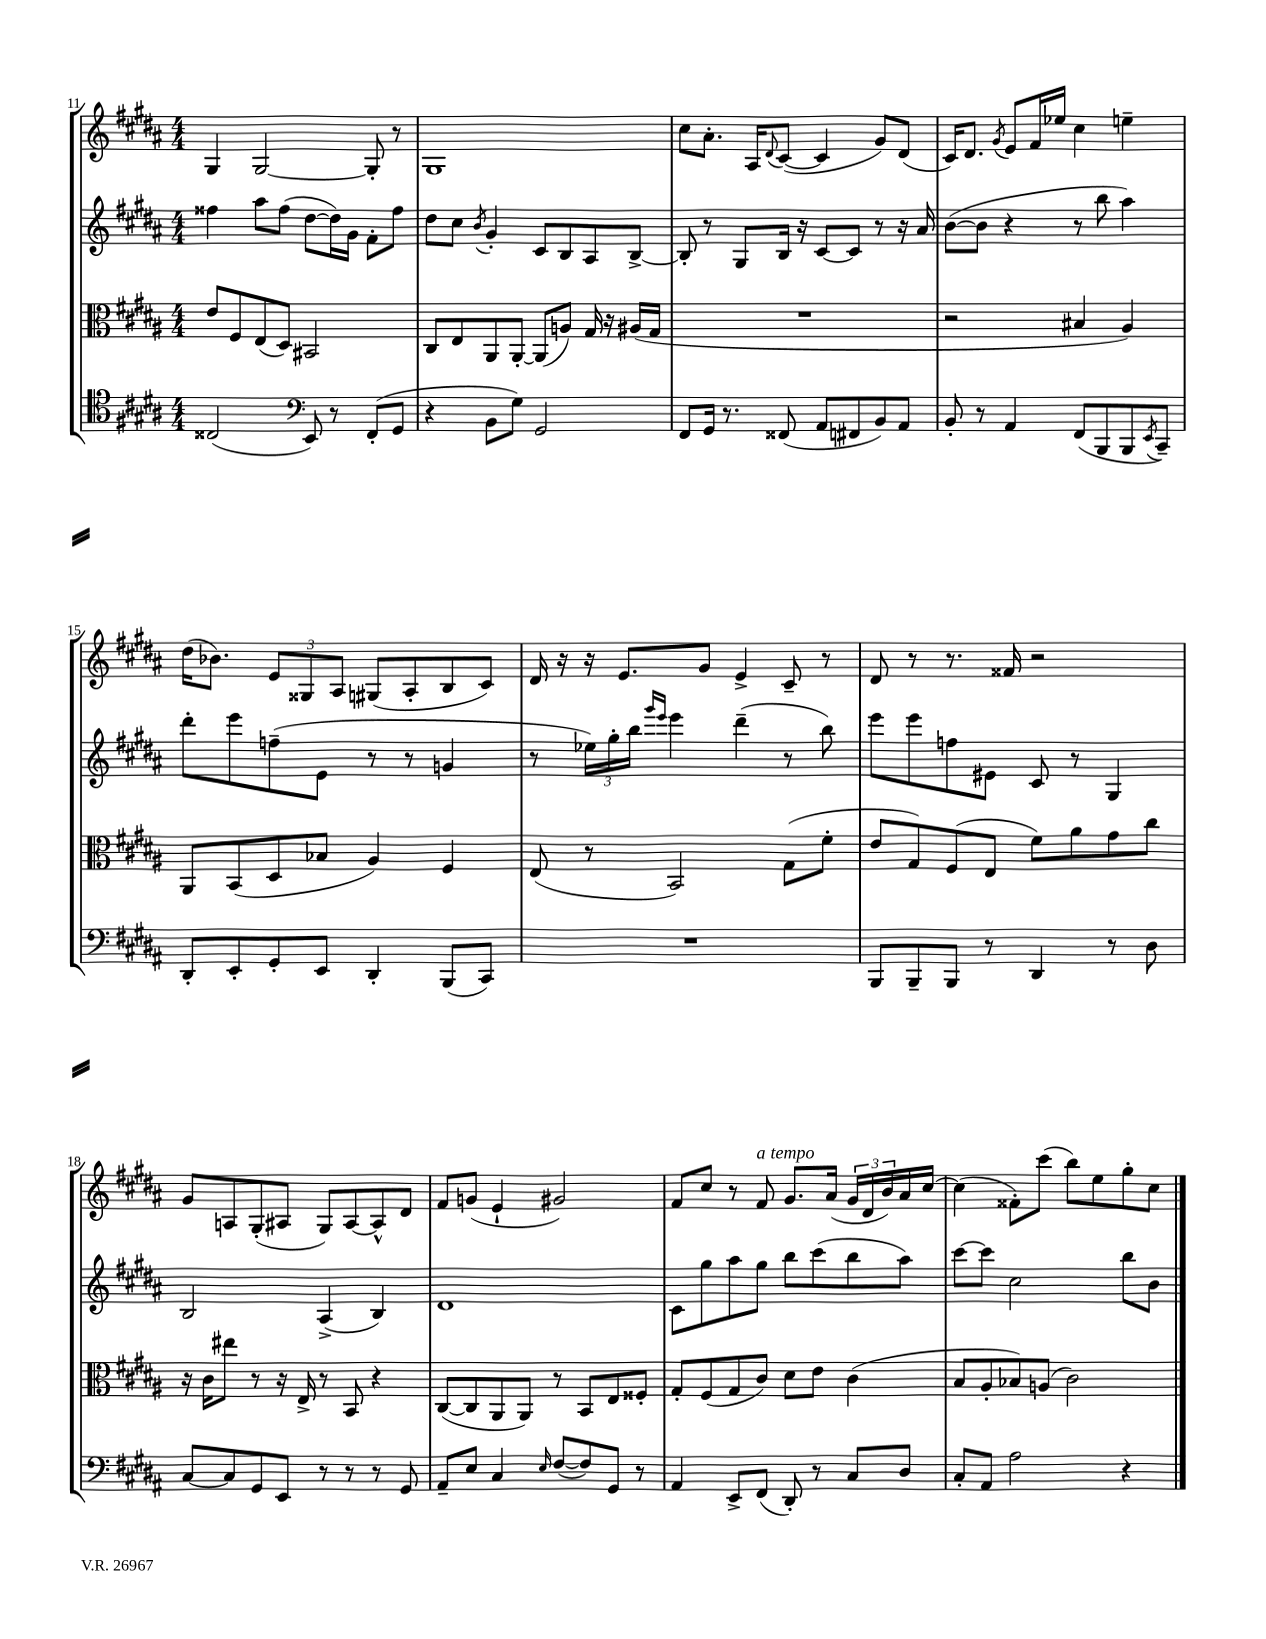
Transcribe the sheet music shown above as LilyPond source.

<<
\new StaffGroup <<
\new Staff = "s0" {
    \clef treble \key b \major \numericTimeSignature \time 4/4
    gis4 gis2~ gis8-. r8 |
    gis1 |
    cis''8 ais'8.-. ais16 \appoggiatura { dis'8 } cis'8~( cis'4 gis'8) dis'8( |
    cis'16) dis'8. \acciaccatura { gis'8 } e'8 fis'16 ees''16 cis''4 e''4-- |
    dis''16( bes'8.) \tuplet 3/2 { e'8 gisis8 ais8 } gis8( ais8-. b8 cis'8) |
    dis'16 r16 r16 e'8. gis'8 e'4-> cis'8-- r8 |
    dis'8 r8 r8. fisis'16 r2 |
    gis'8 a8 gis8-.( ais8 gis8) ais8~ ais8-^ dis'8 |
    fis'8 g'8( e'4-! gis'2) |
    fis'8 cis''8 r8 fis'8^\markup { \italic "a tempo" } gis'8. ais'16( \tuplet 3/2 { gis'16 dis'16 b'16) } ais'16 cis''16~ |
    cis''4( fisis'8-.) cis'''8( b''8) e''8 gis''8-. cis''8 \bar "|." |
}
\new Staff = "s1" {
    \clef treble \key b \major \numericTimeSignature \time 4/4
    fisis''4 ais''8 fisis''8( dis''8~ dis''16) gis'16 fis'8-. fisis''8 |
    dis''8 cis''8 \acciaccatura { b'8 } gis'4-. cis'8 b8 ais8 b8~-> |
    b8-. r8 gis8 b16 r16 cis'8~ cis'8 r8 r16 ais'16 |
    b'8~( b'8 r4 r8 b''8 ais''4) |
    dis'''8-. e'''8 f''8--( e'8 r8 r8 g'4 |
    r8 \tuplet 3/2 { ees''16) gis''16-. b''16 } \grace { gis'''16 e'''16 } e'''4 dis'''4--( r8 b''8) |
    e'''8 e'''8 f''8 eis'8 cis'8 r8 gis4 |
    b2 ais4->( b4) |
    dis'1 |
    cis'8 gis''8 ais''8 gis''8 b''8 cis'''8( b''8 ais''8) |
    cis'''8~ cis'''8 cis''2 b''8 b'8 \bar "|." |
}
\new Staff = "s2" {
    \clef alto \key b \major \numericTimeSignature \time 4/4
    e'8 fis8 e8( dis8) bis,2 |
    cis8 e8 ais,8 ais,8~-. ais,8( a8) gis16 r16 ais16( gis16 |
    R1 |
    r2 bis4 ais4) |
    ais,8 b,8( dis8 bes8 ais4) fis4 |
    e8( r8 b,2) gis8( fis'8-. |
    e'8 gis8) fis8( e8 fis'8) ais'8 gis'8 cis''8 |
    r16 cis'16 eis''8 r8 r16 e16-> r8 b,8 r4 |
    cis8~( cis8 ais,8 ais,8) r8 b,8 e8 fisis8-. |
    gis8-. fis8( gis8 cis'8) dis'8 e'8 cis'4( |
    b8 ais8-. bes8) a8( cis'2) \bar "|." |
}
\new Staff = "s3" {
    \clef tenor \key b \major \numericTimeSignature \time 4/4
    cisis2( \clef bass e,8) r8 fis,8-.( gis,8 |
    r4 b,8 gis8) gis,2 |
    fis,8 gis,16 r8. fisis,8( ais,8 fis,8 b,8) ais,8 |
    b,8-. r8 ais,4 fis,8( b,,8 b,,8 \acciaccatura { e,8 } cis,8--) |
    dis,8-. e,8-. gis,8-. e,8 dis,4-. b,,8( cis,8) |
    R1 |
    b,,8 b,,8-- b,,8 r8 dis,4 r8 dis8 |
    cis8~ cis8 gis,8 e,8 r8 r8 r8 gis,8 |
    ais,8-- e8 cis4 \grace { e16 } fis8~( fis8) gis,8 r8 |
    ais,4 e,8-> fis,8( dis,8-.) r8 cis8 dis8 |
    cis8-. ais,8 ais2 r4 \bar "|." |
}
>>
>>
\layout { \context { \Score currentBarNumber = #11 } }
